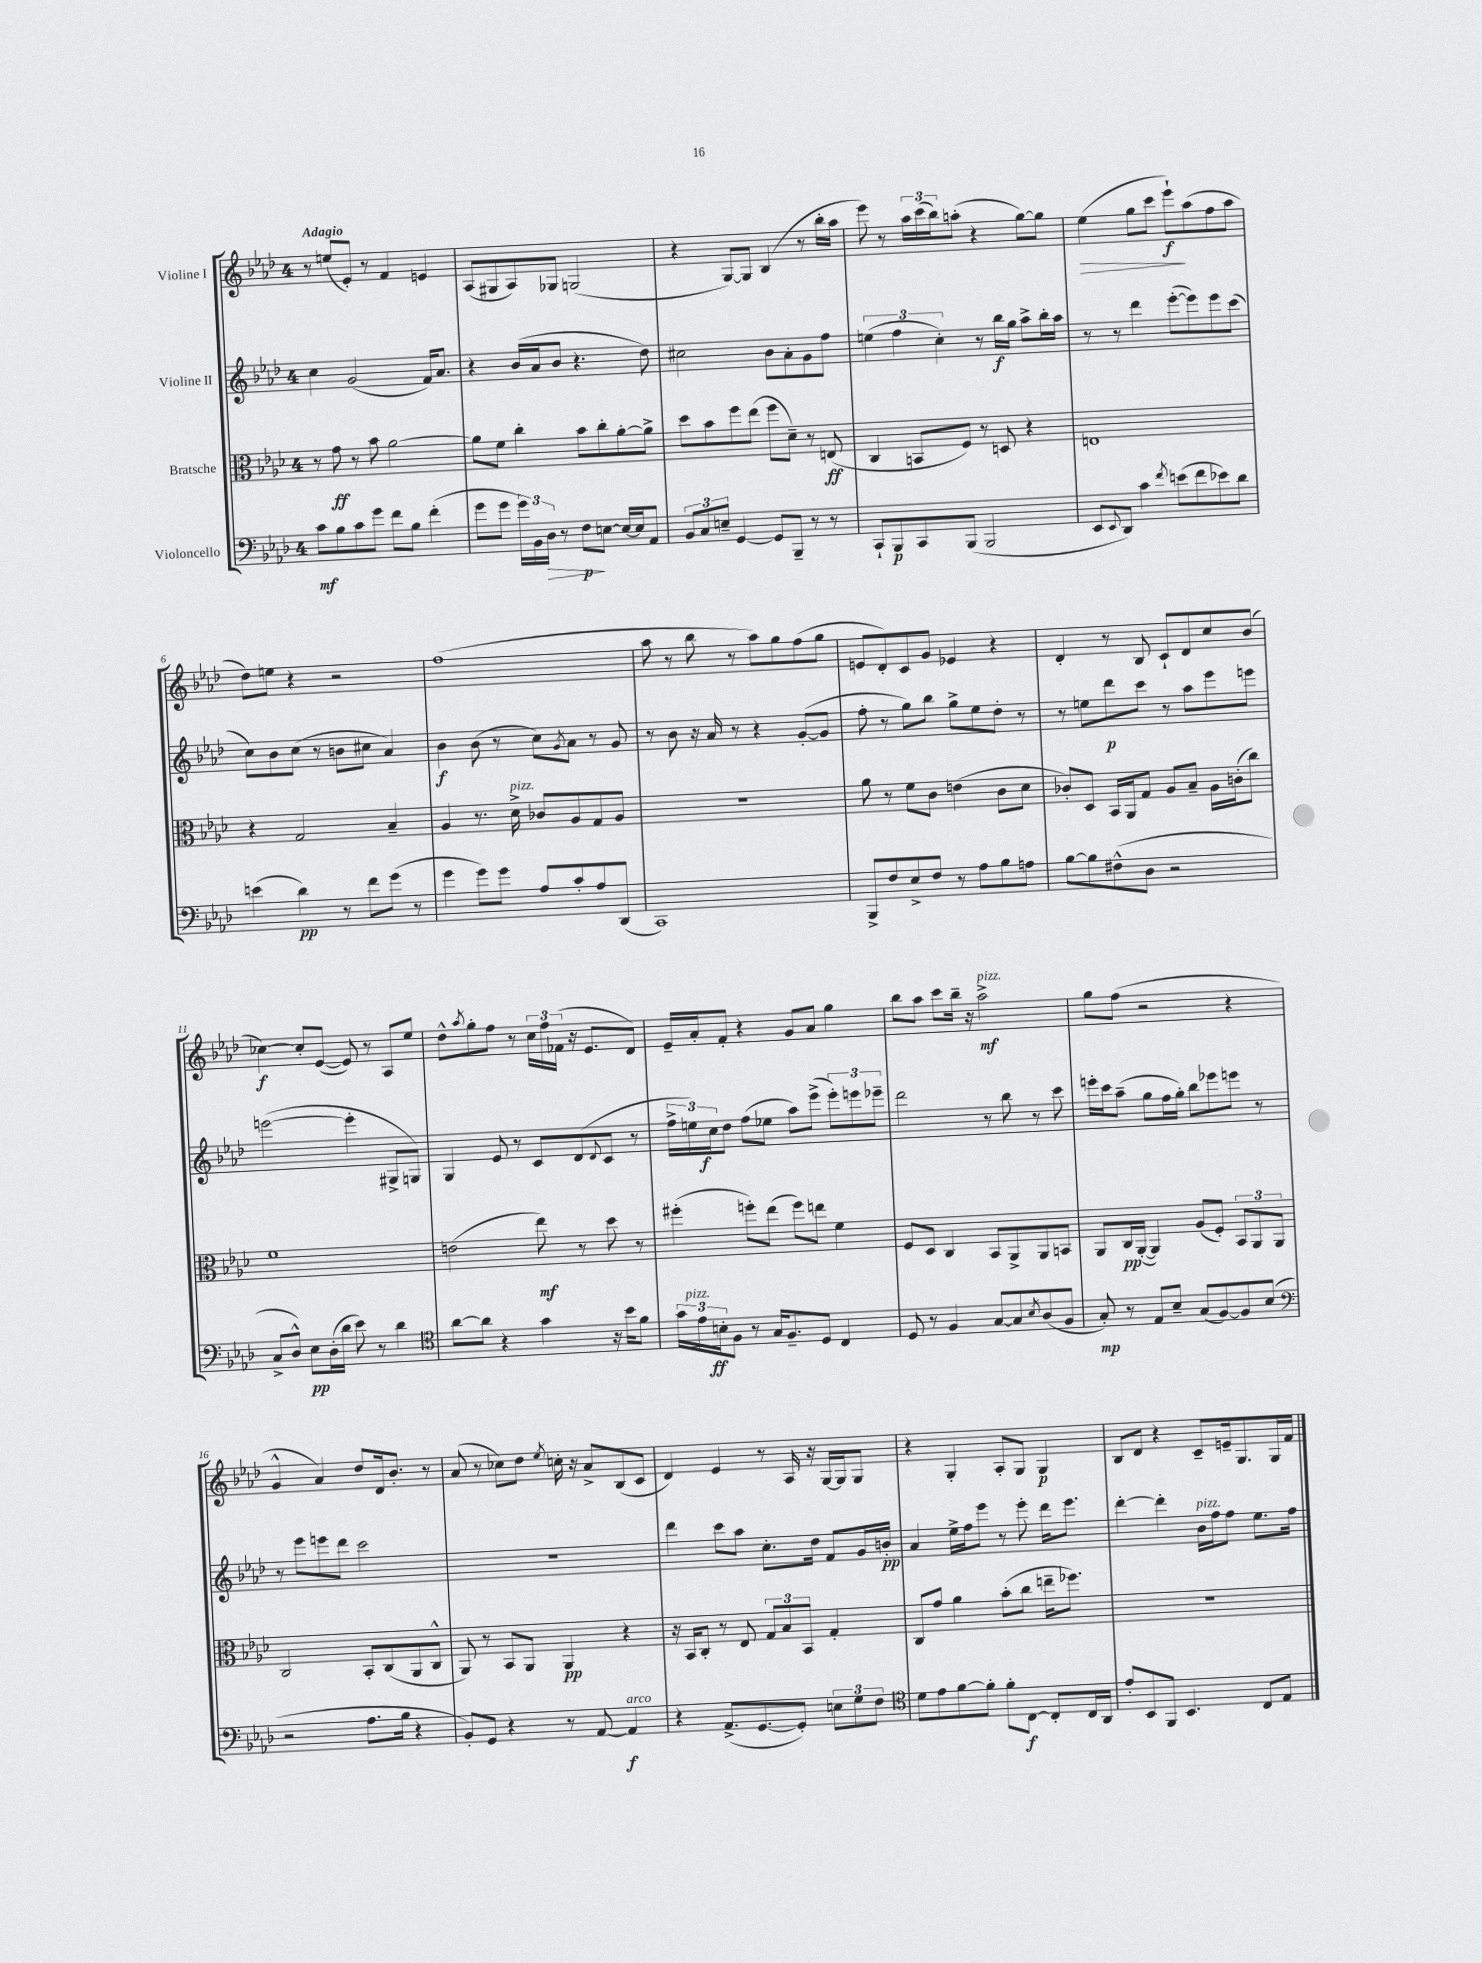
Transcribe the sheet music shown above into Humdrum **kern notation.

**kern	**dynam	**kern	**dynam	**kern	**dynam	**kern	**dynam
*part4	*part4	*part3	*part3	*part2	*part2	*part1	*part1
*staff4	*staff4	*staff3	*staff3	*staff2	*staff2	*staff1	*staff1
*I"Violoncello	*	*I"Bratsche	*	*I"Violine II	*	*I"Violine I	*
*clefF4	*	*clefC3	*	*clefG2	*	*clefG2	*
*k[b-e-a-d-]	*	*k[b-e-a-d-]	*	*k[b-e-a-d-]	*	*k[b-e-a-d-]	*
*M4/4	*	*M4/4	*	*M4/4	*	*M4/4	*
=1	=1	=1	=1	=1	=1	=1	=1
!	!	!	!	!	!	!LO:TX:a:B:t=Adagio	!
8c\L	mf	8r	.	4cc\	.	8r	.
8B-\	.	8g\	ff	.	.	(8een/L	.
8c\	.	8r	.	(2g/	.	8e-'/J)	.
8g\J	.	8b-\	.	.	.	8r	.
8f\L	.	[2a-\	.	.	.	4f/	.
8B-\J	.	.	.	.	.	.	.
(4f'\	.	.	.	16f/KL)	.	4en/	.
.	.	.	.	8.a-/J	.	.	.
=2	=2	=2	=2	=2	=2	=2	=2
8g\L	.	8a-\L]	.	4r	.	(8A-/L	.
8g\J	.	8f\J	.	.	.	8G#X/	.
24g\LL)	.	4cc'\	.	(16b-/LL	.	8A-/)	.
24BB-\	.	.	.	.	.	.	.
.	.	.	.	16a-/J	.	.	.
!	!LO:HP:b	!	!	!	!	!	!
24D-\JJ	>	.	.	.	.	.	.
8r	.	.	.	8b-/J	.	8G-X/J	.
8F\L	p	8b-\L	.	4.r	.	(2Gn/	.
[8En\J	]	8cc'\	.	.	.	.	.
16E/LL_	.	[8a-'\	.	.	.	.	.
16E/J]	.	.	.	.	.	.	.
8AA-/J	.	8a-^\J]	.	8dd-\)	.	.	.
=3	=3	=3	=3	=3	=3	=3	=3
12BB-/L	.	8dd-\L	.	2cc#X\	.	4r	.
12C/	.	.	.	.	.	.	.
.	.	8b-\	.	.	.	.	.
12En~/J	.	.	.	.	.	.	.
[4GG/	.	8ff\	.	.	.	[8G/L)	.
.	.	(8ee-\J	.	.	.	8G/J]	.
8GG/L]	.	8ff\L	.	8b-\L	.	(4B-/	.
8BBB-~/J	.	8d-~\J)	.	8a-'\	.	.	.
8r	.	8r	.	8g\	.	8r	.
8r	.	(8En/	ff	8ff\J	.	16bb-'\LL	.
.	.	.	.	.	.	16aa-\JJ	.
=4	=4	=4	=4	=4	=4	=4	=4
8CC`/L	.	4C/	.	(6een\	.	8eee-\)	.
8BBB-/	p	.	.	.	.	8r	.
.	.	.	.	6ff\	.	.	.
8CC/	.	8BBn/L	.	.	.	24aa-\LL	.
.	.	.	.	.	.	(24ccc\	.
.	.	.	.	6cc'\)	.	24bb-\J)	.
(8BBB-/J	.	8F/J)	.	.	.	(8aan'\J	.
2BBB-/	.	8r	.	8r	.	4r	.
.	.	8Dn/	.	16bb-\LL	f	.	.
.	.	.	.	16gg\JJ	.	.	.
.	.	4r	.	8aa-^\L	.	[8gg\L)	.
.	.	.	.	16bb-'\L	.	8gg\J]	.
.	.	.	.	16aa-\JJ	.	.	.
=5	=5	=5	=5	=5	=5	=5	=5
!	!	!	!	!	!	!	!LO:HP:b
8EE-/L	.	1En	.	8r	.	(4ee-\	>
8qqEE-/	.	.	.	.	.	.	.
8DD-/J)	.	.	.	8r	.	.	.
4c\	.	.	.	4ddd-\	.	8gg\L	.
.	.	.	.	.	.	8ccc\J	.
8qf/	.	.	.	.	.	.	.
(8en\L	.	.	.	([8eee-'\L	.	8eee-`\L)	f
8f\	.	.	.	8eee-\])	.	(8aa-\	]
8e-X\)	.	.	.	8eee-\	.	8ff\	.
8d-\J	.	.	.	(8ccc\J	.	8aa-\J	.
!!LO:LB:g=z
=6	=6	=6	=6	=6	=6	=6	=6
(4en\	.	4r	.	8cc\L)	.	8dd-\L)	.
.	.	.	.	8b-\	.	8een\J	.
4d-\)	pp	2G/	.	(8cc\J	.	4r	.
.	.	.	.	8r	.	.	.
8r	.	.	.	8bn\L	.	2r	.
8f\L	.	.	.	8cc#X\J	.	.	.
(8g\J	.	4B-~/	.	4a-/)	.	.	.
8r	.	.	.	.	.	.	.
=7	=7	=7	=7	=7	=7	=7	=7
4g\	.	4A-/	.	4b-\	f	(1ff	.
8g\L)	.	8.r	.	(8b-\	.	.	.
8g\J	.	.	.	8r	.	.	.
!	!	!LO:TX:a:i:t=pizz.	!	!	!	!	!
.	.	16d-^\	.	.	.	.	.
8A-/L	.	8c-X/L	.	8cc\L)	.	.	.
.	.	.	.	8qg/	.	.	.
8c'/	.	8A-/	.	8a-\J	.	.	.
8A-/	.	8G/	.	8r	.	.	.
(8DD-/J	.	8A-/J	.	8g/	.	.	.
=8	=8	=8	=8	=8	=8	=8	=8
1CC)	.	1r	.	8r	.	8aa-\	.
.	.	.	.	8b-\	.	8r	.
.	.	.	.	16r	.	8bb-\	.
.	.	.	.	16a-/	.	.	.
.	.	.	.	8r	.	8r	.
.	.	.	.	4r	.	8aa-\L)	.
.	.	.	.	.	.	8gg\	.
.	.	.	.	([8g'/L	.	(8ff\	.
.	.	.	.	8g/J]	.	8gg\J	.
=9	=9	=9	=9	=9	=9	=9	=9
8BBB-^/L	.	8a-\	.	8ff'\	.	8en/L	.
8F/	.	8r	.	8r	.	8d-'/)	.
8E-^/	.	8f\L	.	8gg\L)	.	8c/	.
8F/J	.	8c\J	.	8bb-\J	.	8g/J	.
8r	.	(4en\	.	8gg^\L	.	4e-X/	.
8A-\L	.	.	.	8ee-\	.	.	.
8B-\	.	8c\L	.	8dd-'\J	.	4r	.
8An\J	.	8d-\J	.	8r	.	.	.
=10	=10	=10	=10	=10	=10	=10	=10
[8B-\L	.	8c-X'/L)	.	8r	.	4d-'/	.
8B-\]	.	8D-/J	.	8een\L	.	.	.
(8F#X^^\	.	16BB-/LL	.	8ddd-\	p	8r	.
.	.	16AA-/J	.	.	.	.	.
8D-\J	.	8G/J	.	8ccc\J	.	8B-/	.
2r	.	8A-/L	.	8r	.	8c`/L	.
.	.	8B-~/J	.	8aa-\L	.	8d-/	.
.	.	16A-\LL	.	8eee-\	.	8cc/	.
.	.	(16cn'\J	.	.	.	.	.
.	.	8cc\J)	.	8eeen\J	.	(8b-/J	.
!!LO:LB:g=z
=11	=11	=11	=11	=11	=11	=11	=11
8C^/L	.	1f	.	([2eeen\	.	[4cc-X\)	f
8D-^^/J)	.	.	.	.	.	.	.
8E-\L	pp	.	.	.	.	8cc-'/L]	.
(16D-'\L	.	.	.	.	.	([8e-/J	.
16d-\JJ	.	.	.	.	.	.	.
8e-\)	.	.	.	4eee'\]	.	8e-/])	.
8r	.	.	.	.	.	8r	.
4d-\	.	.	.	8G#X^/L	.	8A-/L	.
.	.	.	.	8Gn/J)	.	8ee-/J	.
=12	=12	=12	=12	=12	=12	=12	=12
*clefC4	*	*	*	*	*	*	*
[8a-\L	.	(2en\	.	4G/	.	8dd-^^\L	.
.	.	.	.	.	.	8qaa-/	.
8a-\J]	.	.	.	.	.	8gg'\	.
4r	.	.	.	8e-/	.	8ff\J	.
.	.	.	.	8r	.	8r	.
4g\	.	8ee-\)	mf	8c/L	.	24cc\LL	.
.	.	.	.	.	.	24ff\	.
.	.	.	.	.	.	(24f-X\JJ	.
.	.	8r	.	(8d-/	.	16r	.
.	.	.	.	.	.	8.e-/L	.
.	.	.	.	8qqd-/	.	.	.
16r	.	8dd-\	.	8c/J	.	.	.
16b-\KL	.	.	.	.	.	.	.
8f\J	.	8r	.	8r	.	8d-/J)	.
=13	=13	=13	=13	=13	=13	=13	=13
24g\LL	.	(4ff#X'\	.	24ff^\LL	.	16e-~/LL	.
!LO:TX:a:i:t=pizz.	!	!	!	!	!	!	!
24e-\	.	.	.	24een\)	.	.	.
.	.	.	.	.	.	16a-'/J	.
24Bn'\J	ff	.	.	24cc\J	f	.	.
8F\J	.	.	.	8dd-\J	.	8f'/J	.
8r	.	8ffn'\L)	.	(8ff\L	.	4r	.
16G/KL	.	(8ee-\J	.	8ee-X\J	.	.	.
8.F~/	.	.	.	.	.	.	.
.	.	8ff\L)	.	8aa-\L)	.	8g/L	.
8D-/J	.	8een\J	.	(8eee-^\J	.	8a-/J	.
4C/	.	4f\	.	12eee-'\L)	.	4gg\	.
.	.	.	.	12eeen\	.	.	.
.	.	.	.	12eee-X~\J	.	.	.
=14	=14	=14	=14	=14	=14	=14	=14
8D-/	.	8F/L	.	2ddd-\	.	8bb-\L	.
8r	.	8D-/J	.	.	.	8aa-\J	.
4F/	.	4C/	.	.	.	8ccc\L	.
.	.	.	.	.	.	16bb-~\Jk	.
.	.	.	.	.	.	16r	.
!	!	!	!	!	!	!LO:TX:a:i:t=pizz.	!
[8G/L	.	8BB-/L	.	8r	.	2aa-^\	mf
8G/]	.	8AA-^/	.	8bb-\	.	.	.
8qB-/	.	.	.	.	.	.	.
(8A-/	.	8AA-/	.	8r	.	.	.
8F/J	.	8BBn/J	.	8ccc\	.	.	.
=15	=15	=15	=15	=15	=15	=15	=15
8G'/)	mp	8AA-/L	.	16eeen'\LL	.	8gg\L	.
.	.	.	.	16ccc\J	.	.	.
8r	.	16C/L	pp	(8aa-~\J	.	(8ff\J	.
.	.	([16AA-'/JJ	.	.	.	.	.
8E-/L	.	4AA-/])	.	8gg\L	.	2r	.
8B-~/J	.	.	.	16ff\L	.	.	.
.	.	.	.	16gg'\JJ)	.	.	.
(8G/L	.	(8A-/L	.	8bb-\L	.	.	.
[8F/)	.	8F'/J)	.	8eee-X\	.	.	.
8F/]	.	12BB-/L	.	8eeen\J	.	4r	.
.	.	12AA-/	.	.	.	.	.
(8B-/J	.	.	.	8r	.	.	.
.	.	12AA-/J	.	.	.	.	.
!!LO:LB:g=z
=16	=16	=16	=16	=16	=16	=16	=16
*clefF4	*	*	*	*	*	*	*
2r	.	2C/	.	8r	.	4g^^/	.
.	.	.	.	8eee-\L	.	.	.
.	.	.	.	8eeen\	.	4a-/)	.
.	.	.	.	8ddd-\J	.	.	.
8.A-\L	.	8BB-'/L	.	2ccc\	.	8dd-/L	.
.	.	(8C/	.	.	.	16d-/k	.
16B-\Jk	.	.	.	.	.	8.b-'/J	.
4r	.	8AA-/	.	.	.	.	.
.	.	8C^^/J	.	.	.	8r	.
=17	=17	=17	=17	=17	=17	=17	=17
8BB-'/L)	.	8AA-/)	.	1r	.	(8a-/	.
8GG/J	.	8r	.	.	.	8r	.
4r	.	8BB-/L	.	.	.	8cc-X\L)	.
.	.	8AA-/J	.	.	.	8dd-\J	.
.	.	.	.	.	.	8qee-/	.
8r	.	4AA-/	pp	.	.	16ccn'\	.
.	.	.	.	.	.	16r	.
[8AA-/	.	.	.	.	.	8a-^/L	.
!LO:TX:a:i:t=arco	!	!	!	!	!	!	!
4AA-/]	f	4r	.	.	.	(8B-/	.
.	.	.	.	.	.	8c/J	.
=18	=18	=18	=18	=18	=18	=18	=18
4r	.	16r	.	4ddd-\	.	4d-/)	.
.	.	16BB-/KL	.	.	.	.	.
.	.	8C'/J	.	.	.	.	.
(8.AA-^/L	.	8r	.	8ccc\L	.	4e-/	.
.	.	8E-/	.	8aa-\J	.	.	.
[8.GG/	.	.	.	.	.	.	.
.	.	12G/L	.	8.cc'\L	.	8r	.
.	.	12B-/	.	.	.	.	.
8GG'/J])	.	.	.	.	.	16A-/	.
.	.	12BB-/J	.	.	.	.	.
.	.	.	.	16dd-\Jk	.	16r	.
12En\L	.	4G'/	.	8f/L	.	[16G/LL	.
.	.	.	.	.	.	16G/J]	.
12G\	.	.	.	.	.	.	.
.	.	.	.	16g/L	.	8G/J	.
12F\J	.	.	.	.	.	.	.
.	.	.	.	16bn'/JJ	pp	.	.
=19	=19	=19	=19	=19	=19	=19	=19
*clefC4	*	*	*	*	*	*	*
8d-\L	.	8C/L	.	4a-/	.	4r	.
8e-\	.	8g/J	.	.	.	.	.
[8f\	.	4a-\	.	16ee-^\LL	.	4G'/	.
.	.	.	.	16ff\J	.	.	.
8f'\J]	.	.	.	8eee-\J	.	.	.
8f'\L	.	(8b-'\L	.	8r	.	8A-'/L	.
[8C\J	f	8cc\J	.	8eee-'\	.	8G/J	.
8C'/L]	.	16een~\KL	.	16ddd-\KL	.	4G/	p
.	.	8.ff-X\J)	.	8.eee-\J	.	.	.
16C/L	.	.	.	.	.	.	.
16AA-/JJ	.	.	.	.	.	.	.
=20	=20	=20	=20	=20	=20	=20	=20
8e-'/L	.	1r	.	[4ddd-'\	.	8B-/L	.
8BB-/	.	.	.	.	.	8d-/J	.
8FF/J	.	.	.	4ddd-'\]	.	4r	.
4.BB-/	.	.	.	.	.	.	.
!	!	!	!	!LO:TX:a:i:t=pizz.	!	!	!
.	.	.	.	16b-\LL	.	8c~/L	.
.	.	.	.	16ff\J	.	.	.
.	.	.	.	8ff\J	.	16en~/k	.
.	.	.	.	.	.	8.G/	.
8C/L	.	.	.	8.ee-\L	.	.	.
8E-/J	.	.	.	.	.	16G/L	.
.	.	.	.	16ff\Jk	.	16f/JJ	.
==	==	==	==	==	==	==	==
*-	*-	*-	*-	*-	*-	*-	*-
